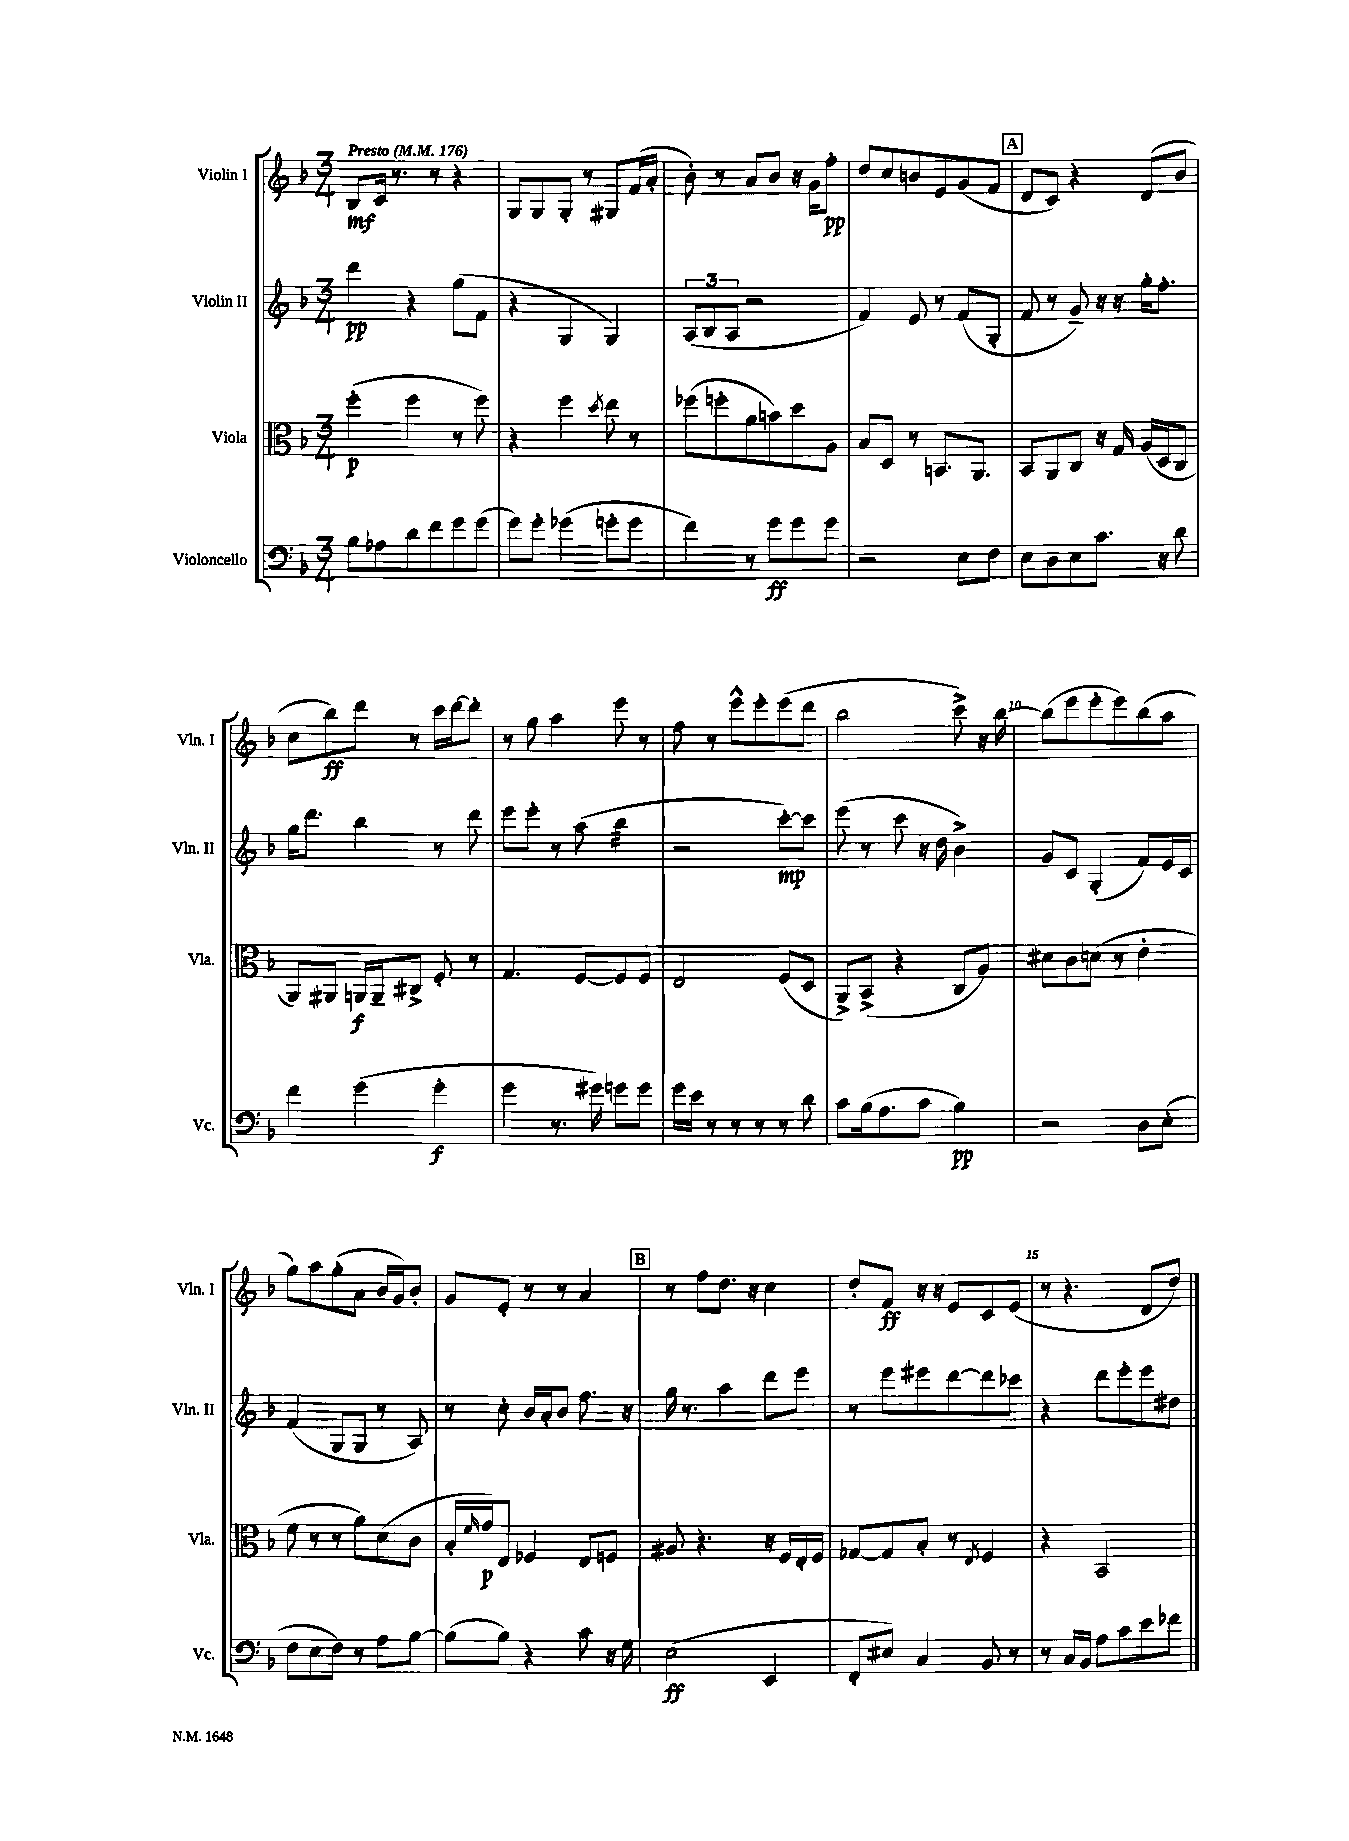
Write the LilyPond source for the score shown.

<<
\new StaffGroup <<
\new Staff = "s0" \with { instrumentName = "Violin I" shortInstrumentName = "Vln. I" } {
    \clef treble \key f \major \numericTimeSignature \time 3/4 \tempo "Presto" 4 = 176
    bes8\mf c'16 r8. r8 r4 |
    g8 g8 g8-. r8 gis8 f'16( a'16-. |
    bes'8-.) r8 a'8 bes'8 r16 g'16 f''8-.\pp |
    d''8 c''8 b'8 e'8 g'8( f'8 |
    \mark \markup { \box "A" } d'8 c'8) r4 d'8( bes'8 |
    c''8 bes''8\ff) d'''8 r8 c'''16 d'''16~ d'''8-. |
    r8 g''8 a''4 e'''8 r8 |
    f''8 r8 e'''8-^ e'''8-. e'''8( d'''8 |
    bes''2 c'''8->) r16 bes''16~ |
    bes''8( e'''8 e'''8-. e'''8) bes''8( a''8 |
    g''8) a''8 g''8-.( a'8 bes'16 g'16) bes'8-. |
    g'8 e'8-. r8 r8 a'4 |
    \mark \markup { \box "B" } r8 f''8 d''8. r16 c''4 |
    d''8-. f'8\ff r16 r16 e'8 c'8 e'8( |
    r8 r4. d'8 d''8) \bar "|." |
}
\new Staff = "s1" \with { instrumentName = "Violin II" shortInstrumentName = "Vln. II" } {
    \clef treble \key f \major \numericTimeSignature \time 3/4
    d'''4\pp r4 g''8( f'8 |
    r4 g4 g4) |
    \tuplet 3/2 { a8( bes8 a8 } r2 |
    f'4) e'8 r8 f'8( g8-. |
    \mark \markup { \box "A" } f'8 r8 g'8--) r16 r16 g''16-. f''8.-. |
    g''16 d'''8. bes''4 r8 d'''8 |
    e'''8 e'''8-. r8 a''8( bes''4:32 |
    r2 c'''8~-.\mp) c'''8 |
    e'''8( r8 c'''8 r16 d''16 bes'4->) |
    g'8 c'8 g4-.( f'8) e'16 c'16 |
    f'4( g8 g8 r8 a8) |
    r8 c''8-. bes'16 a'16-. bes'8 f''8. r16 |
    \mark \markup { \box "B" } g''16 r8. a''4 d'''8 e'''8 |
    r8 e'''8 eis'''8 d'''8~ d'''8 ces'''8 |
    r4 d'''8 e'''8-. e'''8 dis''8 \bar "|." |
}
\new Staff = "s2" \with { instrumentName = "Viola" shortInstrumentName = "Vla." } {
    \clef alto \key f \major \numericTimeSignature \time 3/4
    f''4-.\p( f''4 r8 f''8) |
    r4 f''4 \acciaccatura { d''8 } e''8 r8 |
    fes''8( f''8-. a'8 b'8) d''8 a8 |
    bes8 d8 r8 b,8. a,8. |
    \mark \markup { \box "A" } bes,8 a,8 c8 r16 g16 a16( d16 c8 |
    a,8) ais,8 a,16\f a,16-- cis8-> f8-. r8 |
    g4. f8~ f8 f8 |
    e2 f8( d8 |
    a,8->) bes,8->( r4 c8 a8) |
    dis'8 c'8 d'8( r8 e'4-. |
    f'8 r8 r8 a'8) d'8( c'8 |
    bes16-. \grace { f'16 } g'16\p) e8 fes4 e8 f8 |
    \mark \markup { \box "B" } ais8 r4. r16 f16 e16-. f16 |
    ges8~ ges8 bes8-. r8 \acciaccatura { e8 } f4 |
    r4 bes,2 \bar "|." |
}
\new Staff = "s3" \with { instrumentName = "Violoncello" shortInstrumentName = "Vc." } {
    \clef bass \key f \major \numericTimeSignature \time 3/4
    bes8 aes8 d'8 f'8 g'8 g'8( |
    g'8) g'8-. ges'4( g'8-. g'8 |
    f'4) r8 g'8\ff g'8 g'8 |
    r2 e8 f8 |
    \mark \markup { \box "A" } e8 d8 e8 c'8. r16 d'8 |
    f'4 g'4( g'4-.\f |
    g'4 r8. gis'16) g'8 g'8 |
    g'16 e'16 r8 r8 r8 r8 d'8 |
    c'8 bes16( a8. c'8 bes4\pp) |
    r2 d8 e8-.( |
    f8 e8 f8) r8 a8 bes8~ |
    bes8( bes8) r4 c'8 r16 g16 |
    \mark \markup { \box "B" } e2\ff( e,4 |
    f,8-. eis8) c4 bes,8 r8 |
    r8 c16 bes,16 a8 c'8 e'8 fes'8 \bar "|." |
}
>>
>>
\layout { \context { \Score \override BarNumber.break-visibility = ##(#f #t #t) barNumberVisibility = #(every-nth-bar-number-visible 5) } }
